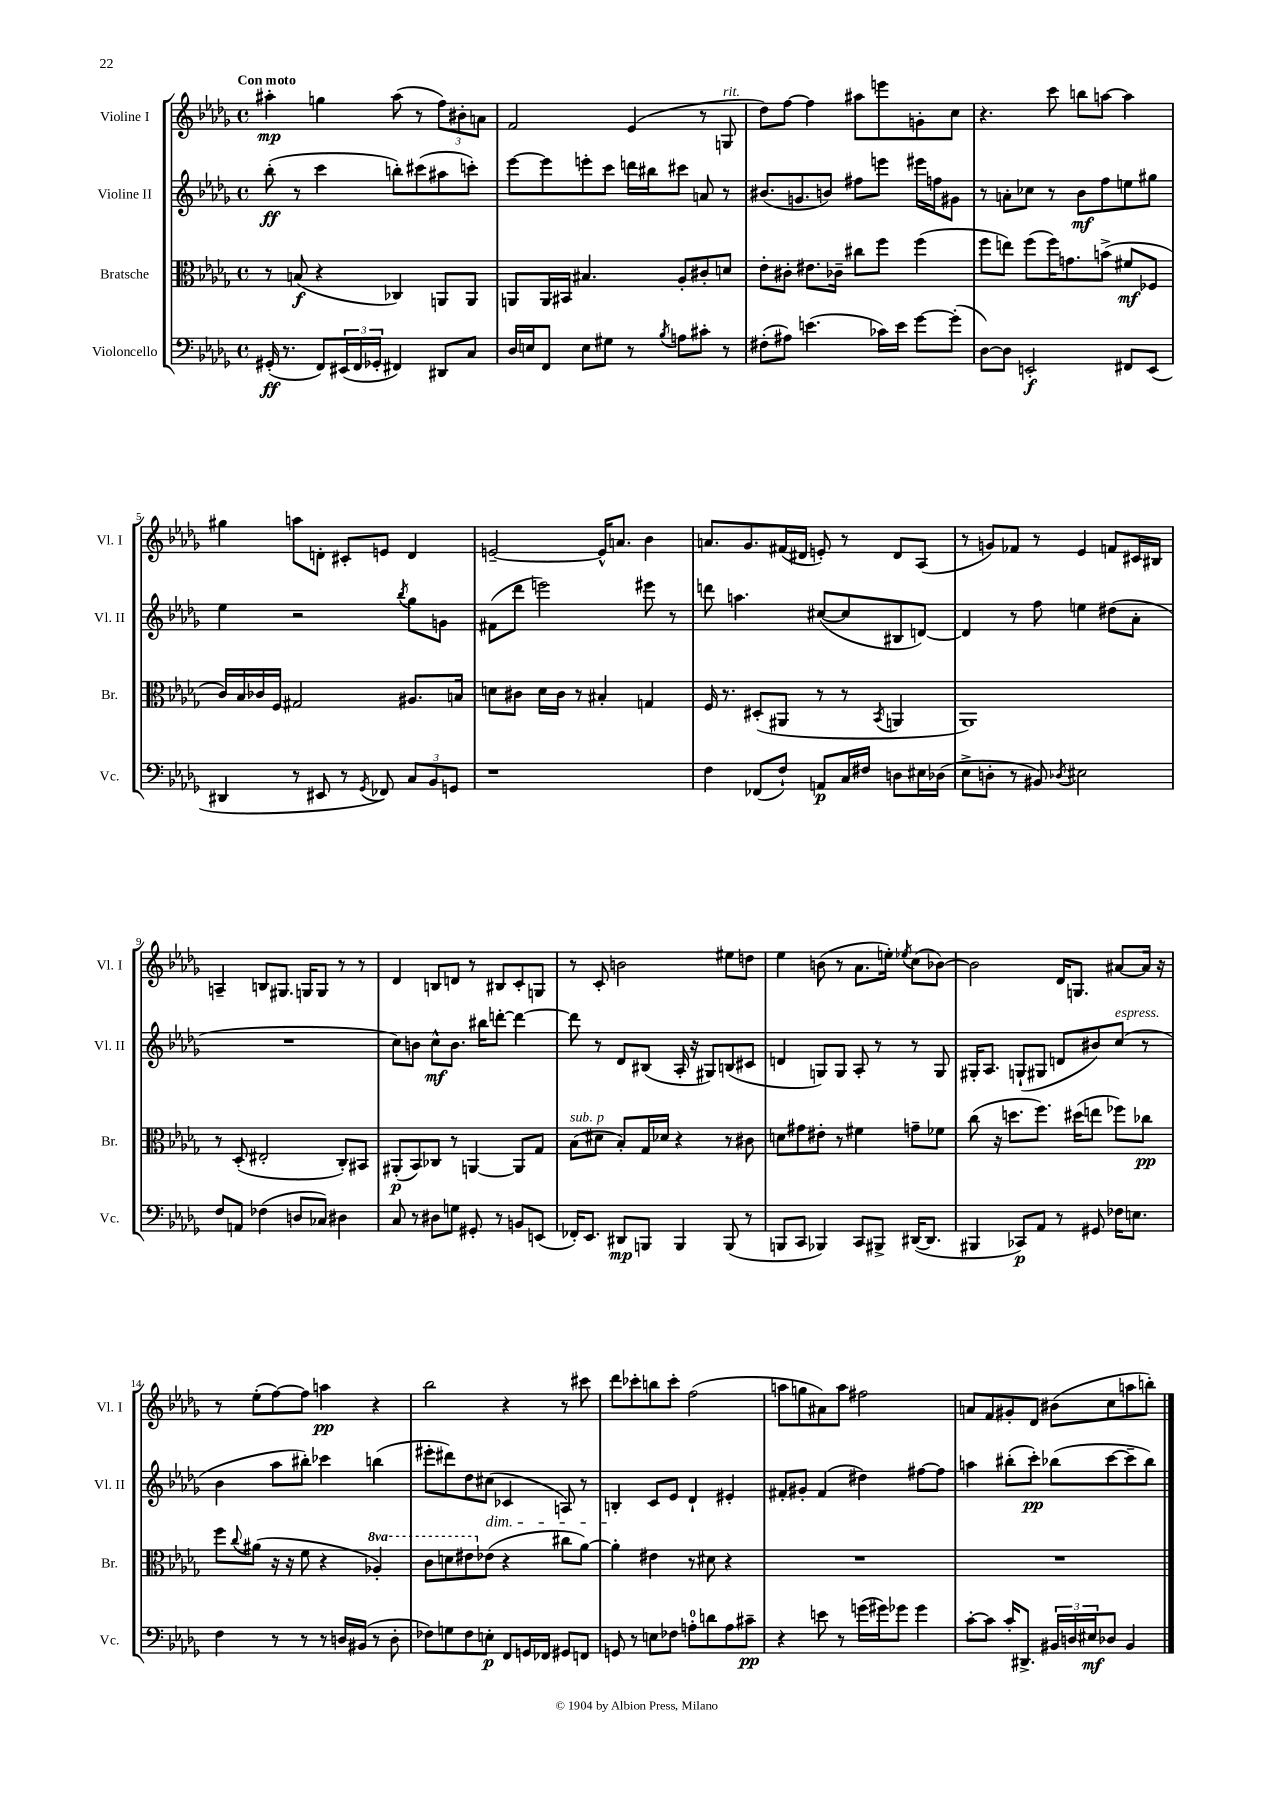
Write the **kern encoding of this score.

**kern	**dynam	**kern	**dynam	**kern	**dynam	**kern	**dynam
*part4	*part4	*part3	*part3	*part2	*part2	*part1	*part1
*staff4	*staff4	*staff3	*staff3	*staff2	*staff2	*staff1	*staff1
*I"Violoncello	*	*I"Bratsche	*	*I"Violine II	*	*I"Violine I	*
*I'Vc.	*	*I'Br.	*	*I'Vl. II	*	*I'Vl. I	*
*clefF4	*	*clefC3	*	*clefG2	*	*clefG2	*
*k[b-e-a-d-g-]	*	*k[b-e-a-d-g-]	*	*k[b-e-a-d-g-]	*	*k[b-e-a-d-g-]	*
*M4/4	*	*M4/4	*	*M4/4	*	*M4/4	*
*met(c)	*	*met(c)	*	*met(c)	*	*met(c)	*
=1	=1	=1	=1	=1	=1	=1	=1
!	!	!	!	!	!	!LO:TX:a:B:t=Con moto	!
(16GG#X'/	ff	8r	.	(8bb-'\	ff	4aa#X'\	mp
8.r	.	.	.	.	.	.	.
.	.	(8Bn/	f	8r	.	.	.
8FF/L)	.	4r	.	4ccc\	.	4ggn\	.
(24EE#X/L	.	.	.	.	.	.	.
24FF/	.	.	.	.	.	.	.
24GG-X'/JJ	.	.	.	.	.	.	.
4FF#X/)	.	4C-X/)	.	8bbn'\L)	.	(8aa#\	.
.	.	.	.	(8ccc#X\	.	8r	.
8DD#X/L	.	8AAn/L	.	8aa#X\	.	12ff\L)	.
.	.	.	.	.	.	12b#X'\	.
8C/J	.	8AA/J	.	8cccn'\J)	.	.	.
.	.	.	.	.	.	12an\J	.
=2	=2	=2	=2	=2	=2	=2	=2
16D-/LL	.	8AAn/L	.	[8eee-\L	.	2f/	.
16En/J	.	.	.	.	.	.	.
8FF/J	.	16AA/L	.	8eee-\]	.	.	.
.	.	16BB#X/JJ	.	.	.	.	.
8E\L	.	4.B#X/	.	8eeen'\	.	.	.
8G#X\J	.	.	.	8ccc\J	.	.	.
8r	.	.	.	16dddn\LL	.	(4e-/	.
.	.	.	.	16bb#X\J	.	.	.
8qB-/	.	.	.	.	.	.	.
8An\L	.	8A-'/L	.	8ccc#X\J	.	.	.
8c#X'\J	.	8c#X'/	.	8an/	.	8r	.
!	!	!	!	!	!	!LO:TX:a:i:t=rit.	!
8r	.	8dn/J	.	8r	.	8Gn/	.
=3	=3	=3	=3	=3	=3	=3	=3
(8F#X'\L	.	8e-'\L	.	(8.b#X/L	.	8dd-\L)	.
8A#X\J)	.	8c#X'\J	.	.	.	[8ff\J	.
.	.	.	.	8.gn/	.	.	.
(4.en\	.	8.e#X\L	.	.	.	4ff\]	.
.	.	.	.	8bn/J)	.	.	.
.	.	16c-X~\Jk	.	.	.	.	.
.	.	8cc#X\L	.	8ff#X\L	.	8aa#X\L	.
16c-X\LL)	.	8ff\J	.	8eeen\J	.	8eeen\	.
16e\JJ	.	.	.	.	.	.	.
[8g-\L	.	(4ff\	.	16eee#X\LL	.	8gn'\	.
.	.	.	.	16ffn\J	.	.	.
(8g-'\J]	.	.	.	8g#X\J	.	8cc\J	.
=4	=4	=4	=4	=4	=4	=4	=4
[8D-\L)	.	8ff\L	.	8r	.	4.r	.
8D-\J]	.	8een\J)	.	8an'\L	.	.	.
2EEn'/	f	(8ff\L	.	8cc-X\J	.	.	.
.	.	16ff\K)	.	8r	.	8ccc\	.
.	.	8.gn\	.	.	.	.	.
.	.	.	.	8b-\L	mf	8bbn\L	.
.	.	(8bn^\J	.	8ff\	.	[8aan\J	.
8FF#X/L	.	8f#X/L	mf	8een\	.	4aa\]	.
(8EE/J	.	8F-X/J	.	8gg#X\J	.	.	.
!!LO:LB:g=z
=5	=5	=5	=5	=5	=5	=5	=5
4DD#X/	.	16c/LL)	.	4ee-\	.	4gg#X\	.
.	.	16B-/	.	.	.	.	.
.	.	16c-X/	.	.	.	.	.
.	.	16F/JJ	.	.	.	.	.
8r	.	2G#X/	.	2r	.	8aan\L	.
8EE#X/	.	.	.	.	.	8dn'\J	.
8r	.	.	.	.	.	8c#X'/L	.
8qGG-/	.	.	.	.	.	.	.
8FF-X/)	.	.	.	.	.	8en/J	.
.	.	.	.	8qbb-/	.	.	.
12C/L	.	8.A#X/L	.	8gg-\L	.	4d/	.
12BB-/	.	.	.	.	.	.	.
.	.	.	.	8gn\J	.	.	.
12GGn/J	.	.	.	.	.	.	.
.	.	16Bn/Jk	.	.	.	.	.
=6	=6	=6	=6	=6	=6	=6	=6
1r	.	8dn\L	.	(8f#X\L	.	[2en~/	.
.	.	8c#X\J	.	8ddd-\J	.	.	.
.	.	16d\LL	.	2eeen\)	.	.	.
.	.	16c#\JJ	.	.	.	.	.
.	.	8r	.	.	.	.	.
.	.	4B#X'/	.	.	.	16e^^/KL]	.
.	.	.	.	.	.	8.an/J	.
.	.	4Gn/	.	8eee#X\	.	4b-\	.
.	.	.	.	8r	.	.	.
=7	=7	=7	=7	=7	=7	=7	=7
4F\	.	16F/	.	8dddn\	.	8.an/L	.
.	.	8.r	.	.	.	.	.
.	.	.	.	4.aan\	.	.	.
.	.	.	.	.	.	8.g-/	.
(8FF-X/L	.	(8D#X'/L	.	.	.	.	.
8F`/J)	.	8AA#X/J	.	.	.	(16f#X/L	.
.	.	.	.	.	.	16d#X/JJ	.
8AAn/L	p	8r	.	([8cc#X/L	.	8en'/)	.
16C/L	.	8r	.	8cc#/]	.	8r	.
16F#X/JJ	.	.	.	.	.	.	.
.	.	8qBB-/	.	.	.	.	.
8Dn\L	.	4AAn/	.	8B#X/	.	8d#/L	.
16E#X\L	.	.	.	[8dn/J)	.	(8A-/J	.
(16D-X\JJ	.	.	.	.	.	.	.
=8	=8	=8	=8	=8	=8	=8	=8
8E-^\L	.	1AA-)	.	4d/]	.	8r	.
8Dn'\J	.	.	.	.	.	8gn/L)	.
8r	.	.	.	8r	.	8f-X/J	.
8BB#X/)	.	.	.	8ff\	.	8r	.
8qD-X/	.	.	.	.	.	.	.
2E#X\	.	.	.	4een\	.	4e-/	.
.	.	.	.	(8dd#X\L	.	8fn/L	.
.	.	.	.	8a-'\J	.	16c#X/L	.
.	.	.	.	.	.	16B#X/JJ	.
!!LO:LB:g=z
=9	=9	=9	=9	=9	=9	=9	=9
8F/L	.	8r	.	1r	.	4An~/	.
8AAn/J	.	(8D-'/	.	.	.	.	.
(4F-X\	.	2E#X'/	.	.	.	8Bn/L	.
.	.	.	.	.	.	8.G#X/J	.
8Dn/L	.	.	.	.	.	.	.
.	.	.	.	.	.	16Gn/KL	.
8C-X/J)	.	.	.	.	.	8G/J	.
4D#X\	.	8C'/L)	.	.	.	8r	.
.	.	8BB#X/J	.	.	.	8r	.
=10	=10	=10	=10	=10	=10	=10	=10
8C/	.	(8AA#X'/L	p	8cc\L)	.	4d-/	.
8r	.	8BB-/)	.	8bn\J	.	.	.
8D#X\L	.	8C-X/J	.	8cc^^\L	mf	8Bn/L	.
8Gn\J	.	8r	.	8.b\J	.	8dn/J	.
8GG#X'/	.	[4AAn/	.	.	.	8r	.
.	.	.	.	16bb#X\KL	.	.	.
8r	.	.	.	[8dddn'\J	.	8B#X/L	.
8BBn/L	.	8AA/L]	.	4ddd\_	.	8c'/	.
(8EEn/J	.	8G-/J	.	.	.	8Gn/J	.
=11	=11	=11	=11	=11	=11	=11	=11
!	!	!LO:TX:a:i:t=sub. p	!	!	!	!	!
16FF-X'/KL)	.	(8B-\L	.	8ddd\]	.	8r	.
8.EE-/J	.	.	.	.	.	.	.
.	.	8d#X\J	.	8r	.	8c'/	.
8DD#X/L	mp	8B-'/L)	.	8d-/L	.	2bn\	.
8BBBn/J	.	16G-/L	.	(8B#X/J	.	.	.
.	.	16d-X/JJ	.	.	.	.	.
4BBB/	.	4r	.	16A-'/	.	.	.
.	.	.	.	16r	.	.	.
.	.	.	.	8G#X/L)	.	.	.
(8BBB/	.	8r	.	(8Bn/	.	8ee#X\L	.
8r	.	8c#X\	.	8c#X/J	.	8ddn\J	.
=12	=12	=12	=12	=12	=12	=12	=12
8BBBn/L	.	8dn\L	.	4dn/	.	4ee-\	.
8CC/J	.	8g#X\	.	.	.	.	.
4BBB-X/)	.	8e#X'\J	.	8Gn/L)	.	(8bn\	.
.	.	8r	.	8G/J	.	8r	.
8CC/L	.	4f#X\	.	8A-'/	.	8.a-\L	.
8BBB#X^/J	.	.	.	8r	.	.	.
.	.	.	.	.	.	16een'\Jk)	.
.	.	.	.	.	.	8qee-X/	.
([16DD#X/KL	.	8gn~\L	.	8r	.	(8cc\L	.
8.DD#/J]	.	.	.	.	.	.	.
.	.	8f-X\J	.	8G/	.	[8b-X\J)	.
=13	=13	=13	=13	=13	=13	=13	=13
4BBB#X/	.	(8cc\	.	16G#X'/KL	.	2b-\]	.
.	.	.	.	8.A-/J	.	.	.
.	.	16r	.	.	.	.	.
.	.	8.ddn\L	.	.	.	.	.
8CC-X/L)	p	.	.	(8Gn`/L	.	.	.
8AA-/J	.	8.ff\J)	.	8G#X/J	.	.	.
8r	.	.	.	8dn/L	.	16d-/KL	.
.	.	(16dd#X\KL	.	.	.	8.Gn/J	.
8GG#X/	.	8een\J	.	8b#X/)	.	.	.
!	!	!	!	!LO:TX:a:i:t=espress.	!	!	!
16F-X\KL	.	8ff-X\L)	.	(8cc/J	.	[8a#X/L	.
8.En\J	.	.	.	.	.	.	.
.	.	8cc-X\J	pp	8r	.	16a#/Jk]	.
.	.	.	.	.	.	16r	.
!!LO:LB:g=z
=14	=14	=14	=14	=14	=14	=14	=14
4F\	.	8ff\L	.	4b-\	.	8r	.
.	.	8qqcc/	.	.	.	.	.
.	.	(8a#X\J	.	.	.	(8ee-'\L	.
8r	.	16r	.	8aa-\L	.	[8ff\)	.
.	.	16r	.	.	.	.	.
8r	.	8f\	.	8bb#X'\J)	.	8ff\J]	.
8r	.	4r	.	4ccc-X\	.	4aan\	pp
16Dn/LL	.	.	.	.	.	.	.
(16BB#X/JJ	.	.	.	.	.	.	.
*	*	*8va	*	*	*	*	*
8r	.	4a-X'/)	.	(4bbn\	.	4r	.
8D'\	.	.	.	.	.	.	.
=15	=15	=15	=15	=15	=15	=15	=15
8F-X\L)	.	8cc\L	.	8eee#X'\L	.	2bb-\	.
8Gn\	.	8ddn\	.	8ddd#X\)	.	.	.
8F-\	.	8ee#X\	.	8dd-\	.	.	.
*	*	*X8va	*	*	*	*	*
!	!	!	!	!LO:TX:b:i:t=dim.	!	!	!
8En'\J	p	(8e-X\J	.	(8cc#X\J	.	.	.
8FF/L	.	4r	.	4c-X/	.	4r	.
16GGn/L	.	.	.	.	.	.	.
16FF-X/JJ	.	.	.	.	.	.	.
8GG#X/L	.	8cc#X\L	.	8An/)	.	8r	.
8FFn/J	.	[8a-\J)	.	8r	.	8ccc#X\	.
=16	=16	=16	=16	=16	=16	=16	=16
8GGn/	.	4a-'\]	.	4Bn'/	.	8ddd-\L	.
8r	.	.	.	.	.	8ccc-X'\	.
8En\L	.	4e#X\	.	8c/L	.	8bbn\	.
8F-X\J	.	.	.	8e-/J	.	8ccc-'\J	.
8An'\L	.	8r	.	4d-`/	.	(2ff\	.
8dn\	.	8d#X\	.	.	.	.	.
8A\	.	4r	.	4e#X'/	.	.	.
8c#X~\J	pp	.	.	.	.	.	.
=17	=17	=17	=17	=17	=17	=17	=17
4r	.	1r	.	8f#X'/L	.	8aan\L	.
.	.	.	.	8g#X'/J	.	8ggn\	.
8en\	.	.	.	(4f#/	.	8a#X\)	.
8r	.	.	.	.	.	8aa\J	.
(16gn\LL	.	.	.	4dd#X\)	.	2ff#X\	.
16g#X\J)	.	.	.	.	.	.	.
8g-X\J	.	.	.	.	.	.	.
4g-\	.	.	.	[8ff#X\L	.	.	.
.	.	.	.	8ff#\J]	.	.	.
=18	=18	=18	=18	=18	=18	=18	=18
[8c'\L	.	1r	.	4aan\	.	8an/L	.
8c\J]	.	.	.	.	.	8f/	.
16c'/KL	.	.	.	(8bb#X'\L	.	8g#X'/	.
8.DD#X^/J	.	.	.	.	.	.	.
.	.	.	.	8ccc'\J)	pp	8d-/J	.
24BB#X/LL	.	.	.	(8bb-X\L	.	(8b#X\L	.
24Dn/	.	.	.	.	.	.	.
24E#X/J	mf	.	.	.	.	.	.
8D-X/J	.	.	.	[8ccc\	.	8cc\	.
4BB#/	.	.	.	8ccc~\]	.	8aan\	.
.	.	.	.	8bb-\J)	.	8bbn'\J)	.
==	==	==	==	==	==	==	==
*-	*-	*-	*-	*-	*-	*-	*-
